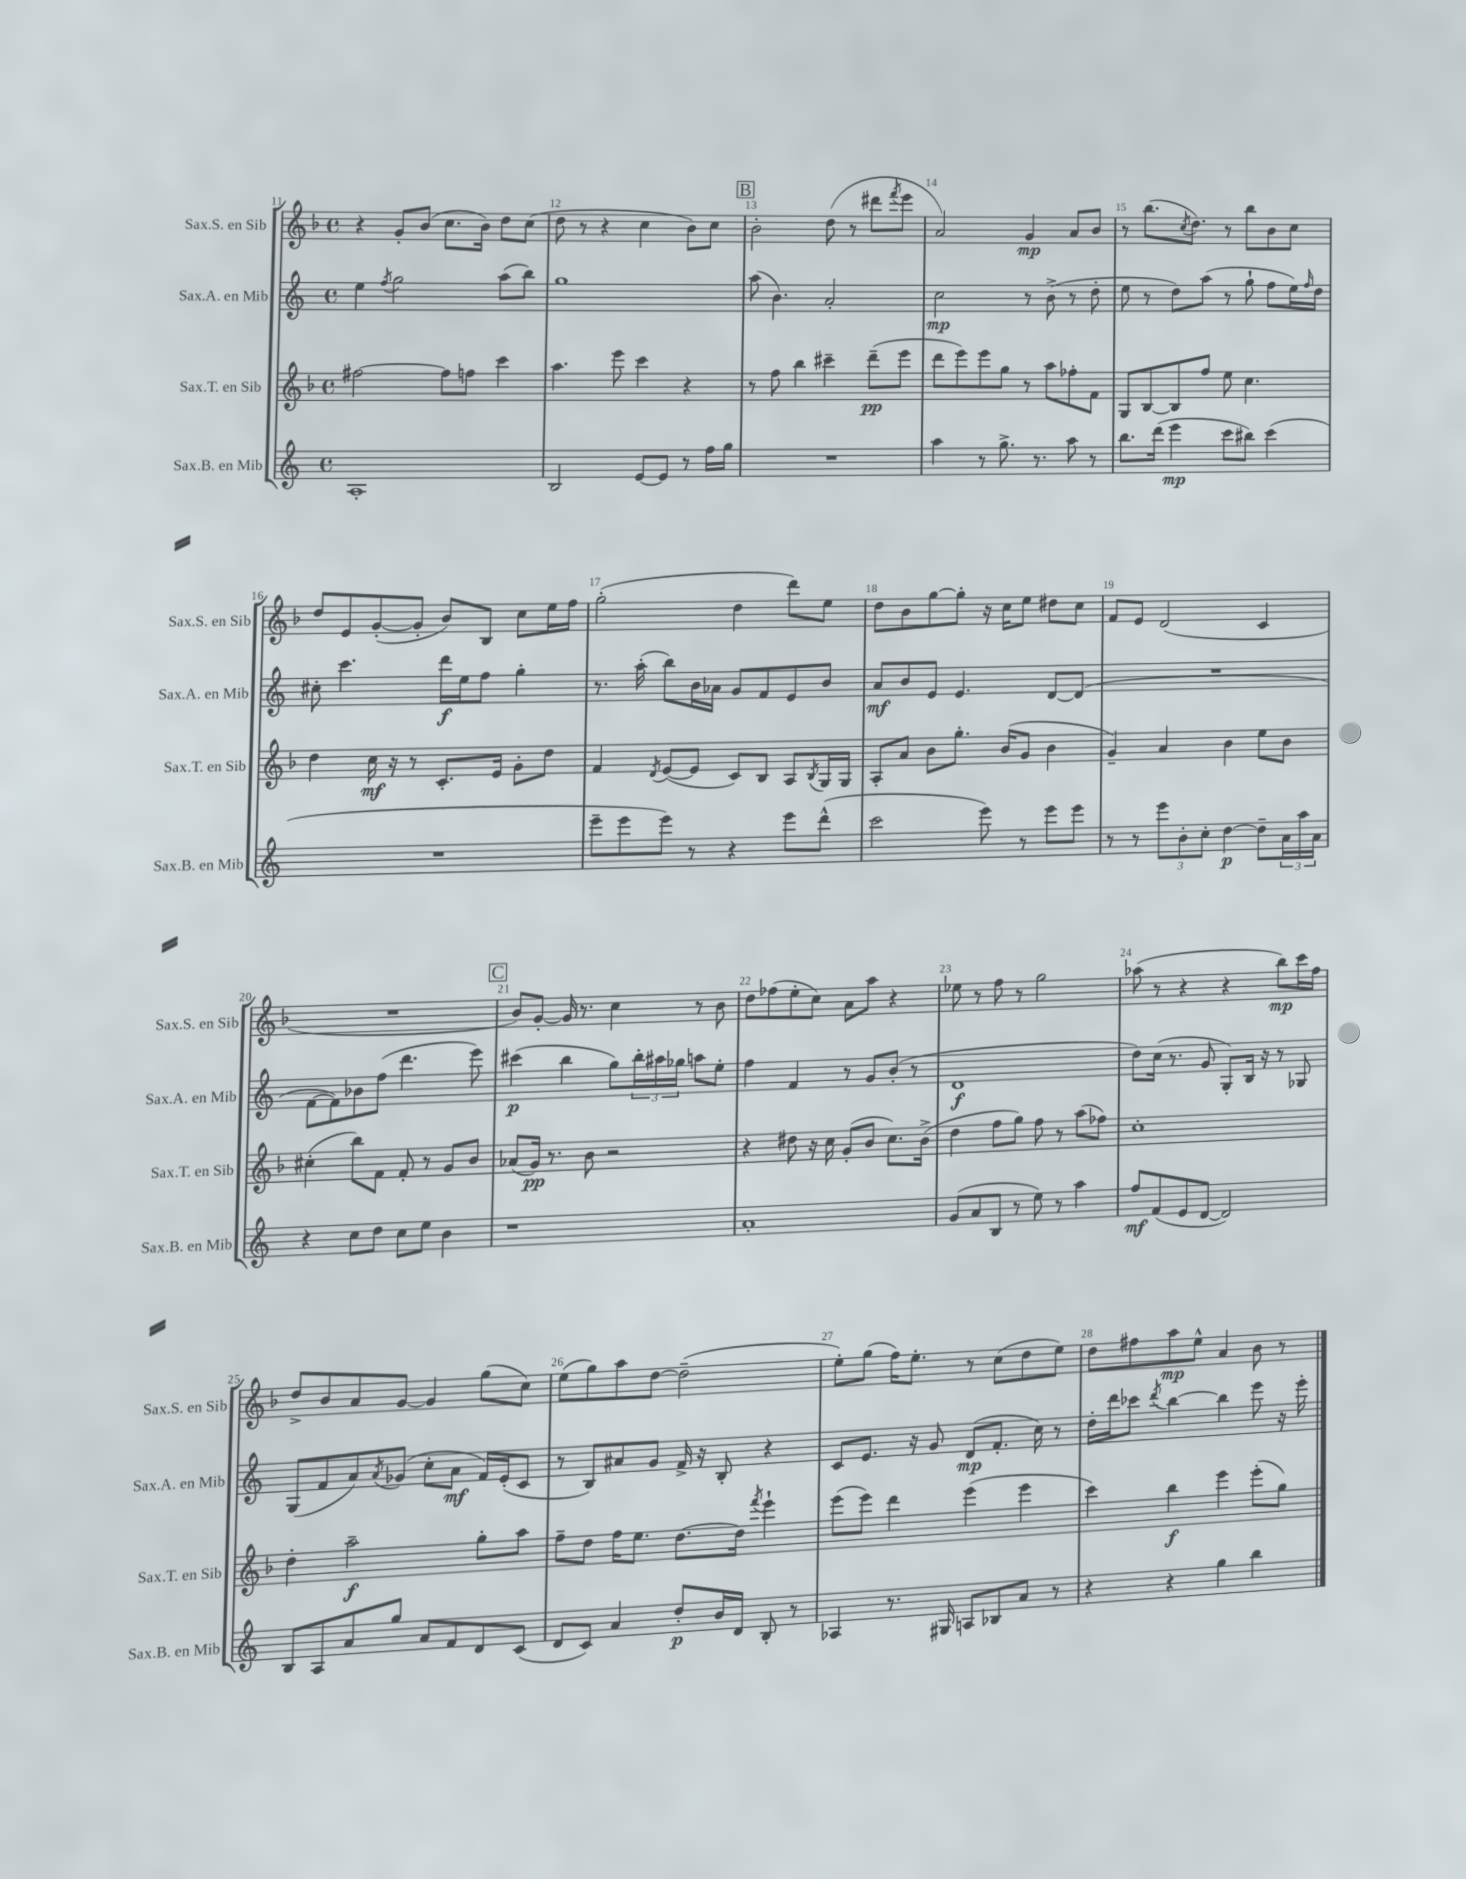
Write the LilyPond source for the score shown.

<<
\new StaffGroup <<
\new Staff = "s0" \with { instrumentName = "Sax.S. en Sib" shortInstrumentName = "Sax.S. en Sib" } {
    \clef treble \key f \major \defaultTimeSignature \time 4/4
    r4 g'8-. bes'8( c''8. bes'16) d''8 c''8( |
    d''8 r8 r4 c''4 bes'8) c''8 |
    \mark \markup { \box "B" } bes'2-. d''8( r8 dis'''8 \acciaccatura { f'''8 } e'''8 |
    a'2) g'4\mp a'8 bes'8 |
    r8 bes''8.( \acciaccatura { c''8 } d''8.) r8 bes''8 bes'8 c''8 |
    d''8 e'8 g'8~-.( g'8-. bes'8) bes8 c''8 e''16 f''16 |
    g''2-.( d''4 d'''8) e''8 |
    d''8 bes'8 g''8~ g''8-. r16 c''16 e''8 dis''8 c''8 |
    f'8 e'8 d'2( c'4 |
    R1 |
    \mark \markup { \box "C" } bes'8) g'8~-. g'16 r8. c''4 r8 bes'8 |
    d''8 fes''8( e''8-. c''8) a'8 a''8 r4 |
    ees''8 r8 f''8 r8 g''2 |
    aes''8( r8 r4 r4 bes''8\mp) c'''16 f''16 |
    d''8-> bes'8 a'8 g'8~ g'4 g''8( c''8) |
    e''8( g''8) a''8 d''8~ d''2--( |
    e''8-.) g''8( f''16) e''8.-. r8 c''8( d''8 e''8) |
    d''8 fis''8 a''8\mp e''8-^ a'4 bes'8 r8 \bar "|." |
}
\new Staff = "s1" \with { instrumentName = "Sax.A. en Mib" shortInstrumentName = "Sax.A. en Mib" } {
    \clef treble \key c \major \defaultTimeSignature \time 4/4
    e''4 \acciaccatura { f''8 } g''2 a''8( b''8) |
    g''1 |
    \mark \markup { \box "B" } a''8( b'4.) a'2-. |
    c''2\mp r8 b'8->( r8 d''8-. |
    e''8 r8 d''8) a''8( r8 g''8-! f''8 e''16) \grace { f''16 } d''16 |
    cis''8-. c'''4. d'''16\f e''16 f''8 g''4-. |
    r8. a''16-.( b''8) b'16 aes'16 g'8 f'8 e'8 b'8 |
    a'8\mf b'8 e'8 e'4. d'8~ d'8( |
    R1 |
    f'8~ f'8) bes'8 f''8( d'''4. e'''8) |
    \mark \markup { \box "C" } cis'''4\p( b''4 g''8) \tuplet 3/2 { b''16-. ais''16 ges''16 } a''8 e''8-. |
    f''4 f'4 r8 g'8 b'8-.( r8 |
    d'1\f |
    d''8) c''16( r8. g'8 g8-.) b16 r16 r8 ges8 |
    g8( f'8 a'8) \acciaccatura { a'8 } ges'8( c''8-. a'8\mf f'16) e'16-.( c'8 |
    r8 b8) ais'8 g'8 f'16-> r16 b8-. r4 |
    c'8 e'8. r16 g'8 d'8\mp( f'8.-. c''16) r8 |
    d''16-. d'''16 ces'''8 \acciaccatura { d'''8 } b''4~ b''4 e'''8 r16 e'''16-. \bar "|." |
}
\new Staff = "s2" \with { instrumentName = "Sax.T. en Sib" shortInstrumentName = "Sax.T. en Sib" } {
    \clef treble \key f \major \defaultTimeSignature \time 4/4
    fis''2~ fis''8 f''8 c'''4 |
    a''4. e'''8 c'''4 r4 |
    \mark \markup { \box "B" } r8 f''8 bes''4 cis'''4-- d'''8--\pp( e'''8 |
    d'''8 e'''8) e'''8 g''8 r8 a''8 fes''8-. f'8 |
    g8 bes8~ bes8 f''8 e''8 c''4. |
    d''4 c''16\mf r16 r8 c'8.-. e'16 g'8-. d''8 |
    f'4 \acciaccatura { d'8 } e'8~( e'8 c'8) bes8 a8 \acciaccatura { bes8 } g16 g16 |
    a8-. a'8 bes'8 g''8.-. bes'16( g'8 bes'4 |
    g'4--) a'4 bes'4 e''8 bes'8 |
    cis''4-.( bes''8) f'8 f'8-. r8 g'8 bes'8 |
    \mark \markup { \box "C" } aes'8( g'16\pp) r8. bes'8 r2 |
    r4 dis''8 r16 c''16 g'8-.( bes'8 c''8.) bes'16->( |
    d''4 f''8 g''8) f''8 r8 a''8( fes''8) |
    c''1-. |
    d''4-. a''2--\f g''8-. a''8 |
    f''8-- d''8 f''16 e''8. d''8.~ d''16 \acciaccatura { f'''8 } e'''4-! |
    e'''8( e'''8) d'''4 e'''4( e'''4 |
    c'''4) bes''4\f e'''4 e'''8-.( g''8) \bar "|." |
}
\new Staff = "s3" \with { instrumentName = "Sax.B. en Mib" shortInstrumentName = "Sax.B. en Mib" } {
    \clef treble \key c \major \defaultTimeSignature \time 4/4
    a1-. |
    b2 e'8~ e'8 r8 f''16 g''16 |
    \mark \markup { \box "B" } R1 |
    a''4 r8 g''8.-> r8. a''8 r8 |
    b''8. d'''16( e'''4\mp c'''8 bis''8) c'''4( |
    R1 |
    e'''8-- e'''8 e'''8) r8 r4 e'''8 d'''8-^( |
    c'''2 e'''8) r8 e'''8 e'''8 |
    r8 r8 \tuplet 3/2 { e'''8 b'8-. c''8-. } d''4~\p d''8-- \tuplet 3/2 { a'16 a''16 a'16 } |
    r4 c''8 d''8 c''8 e''8 b'4 |
    \mark \markup { \box "C" } r1 |
    a'1-. |
    g'8( a'8 b8 r8 e''8) r8 a''4 |
    f''8\mf f'8( e'8 d'8~ d'2) |
    b8 a8 a'8 g''8 a'8 f'8 d'8 c'8( |
    d'8 c'8) a'4 d''8-.\p b'16 d'16 b8-. r8 |
    aes4 r8. gis16 a8 bes8 a'8 r8 |
    r4 r4 g''4 b''4 \bar "|." |
}
>>
>>
\layout { \context { \Score currentBarNumber = #11 \override BarNumber.break-visibility = ##(#f #t #t) barNumberVisibility = #all-bar-numbers-visible } }
